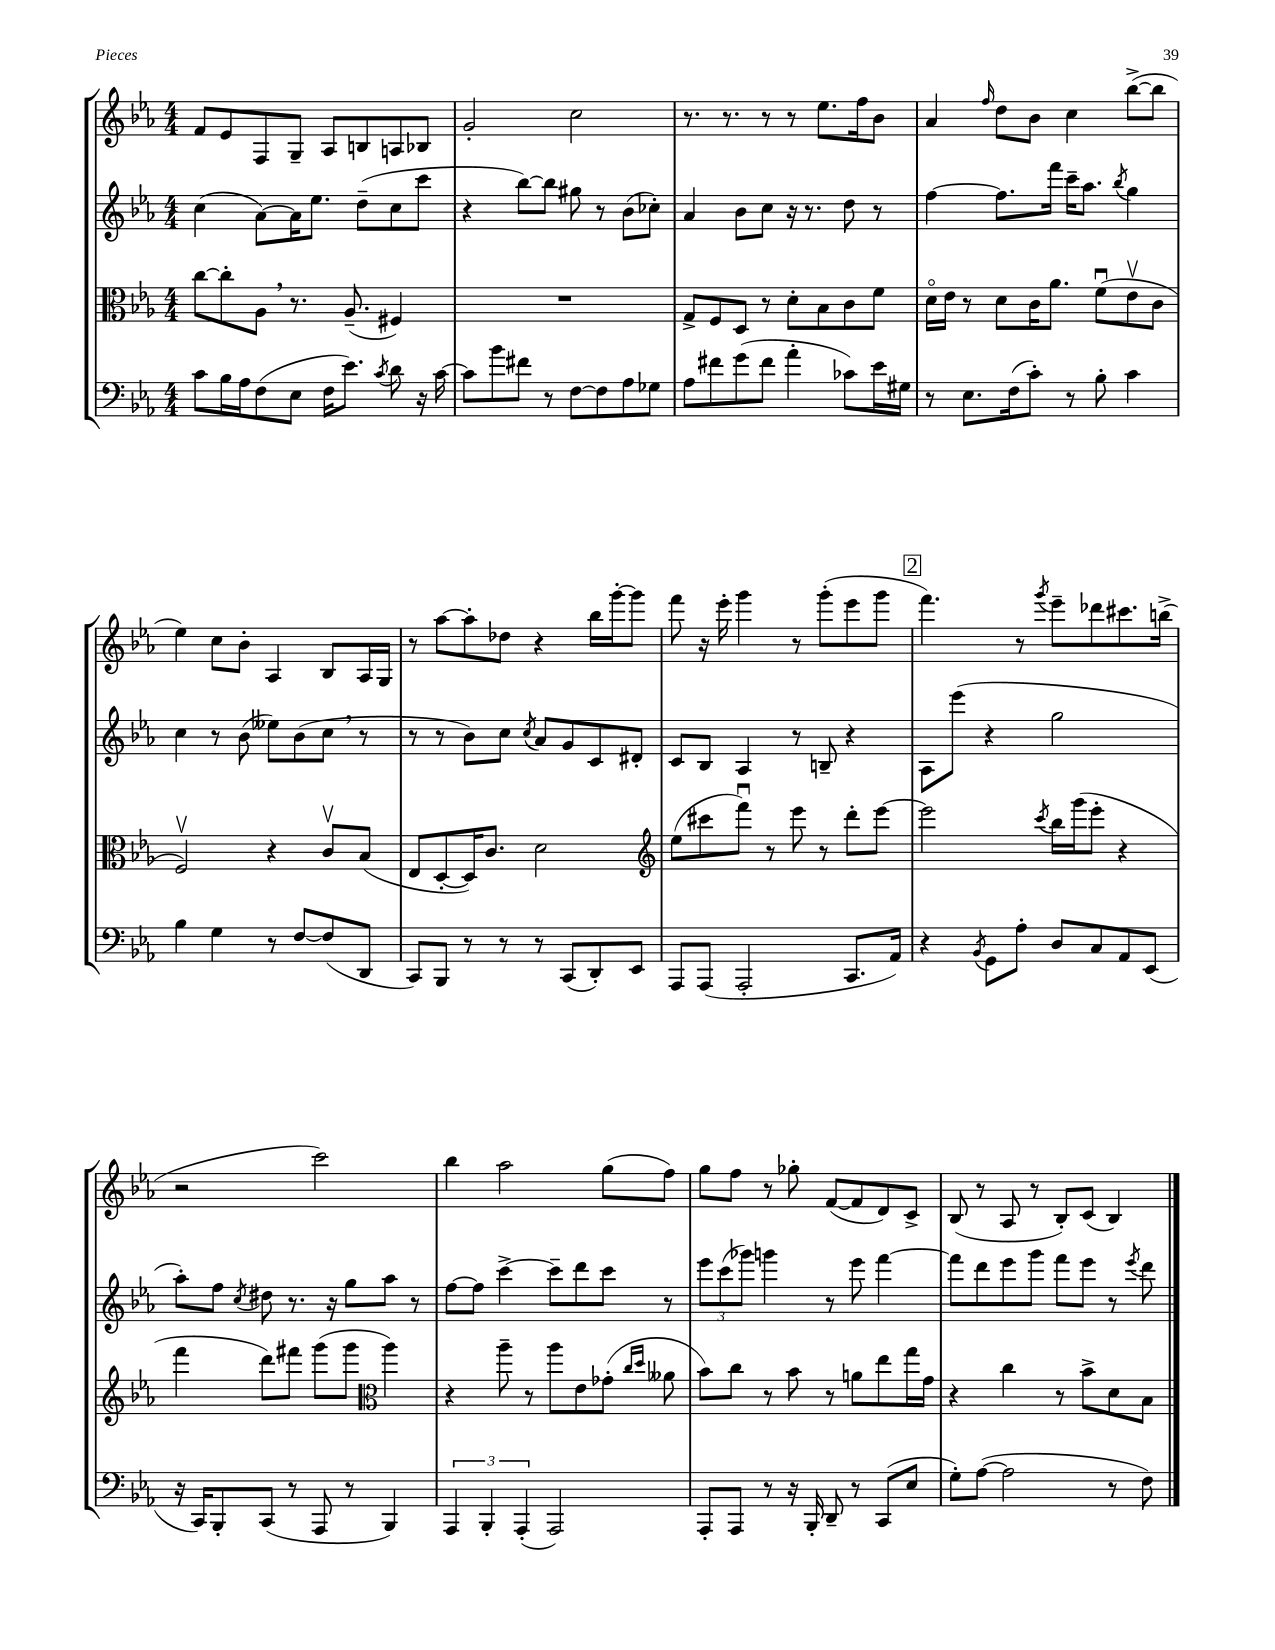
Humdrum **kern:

**kern	**kern	**kern	**kern
*staff4	*staff3	*staff2	*staff1
*clefF4	*clefC3	*clefG2	*clefG2
*k[b-e-a-]	*k[b-e-a-]	*k[b-e-a-]	*k[b-e-a-]
*M4/4	*M4/4	*M4/4	*M4/4
8c\L	[8cc\L	(4cc\	8f/L
16B-\L	8cc'\]	.	8e-/
16A-\J	.	.	.
(8F\	8A-\J	[8a-\L)	8F/
8E-\J	8.r	16a-\]K	8G~/J
.	.	8.ee-\J	.
16F\LK	.	.	8A-/L
8.e-\J)	(8.A-~/	.	.
.	.	(8dd~\L	8B/
8qc/	.	.	.
8d\	4F#/)	8cc\	8A/
16r	.	8ccc\J	8B-/J
[16c\	.	.	.
=	=	=	=
8c\]L	1r	4r	2g'/
8b-\	.	.	.
8f#\J	.	[8bb-\L)	.
8r	.	8bb-\]J	.
[8F\L	.	8gg#\	2cc\
8F\]	.	8r	.
8A-\	.	(8b-\L	.
8G-\J	.	8cc-'\J)	.
=	=	=	=
8A-\L	8G^/L	4a-/	8.r
8f#\	8F/	.	.
.	.	.	8.r
(8g\	8D/J	8b-\L	.
8f#\J	8r	8cc\J	8r
4a-'\	8d'\L	16r	8r
.	.	8.r	.
.	8B-\	.	8.ee-\L
8c-\L)	8c\	8dd\	.
.	.	.	16ff\k
16e-\L	8f\J	8r	8b-\J
16G#\JJ	.	.	.
=	=	=	=
8r	16do\LL	[4ff\	4a-/
.	16e-\JJ	.	.
8.E-\L	8r	.	.
.	.	.	16qqff/
.	8d\L	8.ff\]L	8dd\L
(16F\k	.	.	.
8c'\J)	16c\K	.	8b-\J
.	8.a-\J	16fff\Jk	.
8r	.	16ccc~\LK	4cc\
.	.	8.aa-\J	.
8B-'\	(8fu\L	.	.
.	.	8qbb-/	.
4c\	8e-v\	4gg\	([8bb-^\L
.	8c\J	.	8bb-\]J
=	=	=	=
4B-\	2Fv/)	4cc\	4ee-\)
4G\	.	8r	8cc\L
.	.	(8b-\	8b-'\J
8r	4r	8ee--\L)	4A-/
[8F/L	.	(8b-\	.
(8F/]	8cv/L	8cc\J	8B-/L
8DD/J	(8B-/J	8r	16A-/L
.	.	.	16G/JJ
=	=	=	=
8CC/L)	8E-/L	8r	8r
8BBB-/J	[8D'/	8r	[8aa-\L
8r	16D/]K)	8b-\L)	8aa-'\]
.	8.c/J	.	.
8r	.	8cc\J	8dd-\J
.	.	8qcc/	.
8r	2d\	8a-/L	4r
(8CC/L	.	8g/	.
8DD'/)	.	8c/	16bb-\LL
.	.	.	[16ggg'\J
8EE-/J	.	8d#'/J	8ggg\]J
=	=	=	=
*	*clefG2	*	*
8AAA-/L	(8ee-\L	8c/L	8fff\
(8AAA-/J	8ccc#\	8B-/J	16r
.	.	.	16eee-'\
2AAA-'/	8fffu\J)	4A-/	4ggg\
.	8r	.	.
.	8eee-\	8r	8r
.	8r	8B~/	(8ggg'\L
8.CC/L	8ddd'\L	4r	8eee-\
.	[8eee-\J	.	8ggg\J
16AA-/Jk)	.	.	.
=	=	=	=
4r	2eee-\]	8A-\L	4.fff\)
.	.	(8eee-\J	.
8qBB-/	.	.	.
8GG\L	.	4r	.
8A-'\J	.	.	8r
.	8qccc/	.	8qggg/
8D/L	16bb-\LL	2gg\	8eee-~\L
.	(16ggg\J	.	.
8C/	8eee-'\J	.	8ddd-\
8AA-/	4r	.	8.ccc#\
(8EE-/J	.	.	.
.	.	.	(16bb^\Jk
=	=	=	=
16r	4fff\	8aa-'\L)	2r
16CC/LK)	.	.	.
8BBB-'/	.	8ff\J	.
.	.	8qcc/	.
(8CC/J	8ddd\L)	8dd#\	.
8r	8fff#\J	8.r	.
8AAA-/	(8ggg\L	.	2ccc\)
.	.	16r	.
8r	8ggg\J	8gg\L	.
*	*clefC3	*	*
4BBB-/)	4aa-\)	8aa-\J	.
.	.	8r	.
=	=	=	=
6AAA-/	4r	[8ff\L	4bb-\
.	.	8ff\]J	.
6BBB-'/	.	.	.
.	8aa-~\	[4ccc^\	2aa-\
(6AAA-'/	.	.	.
.	8r	.	.
2AAA-/)	8aa-\L	8ccc~\]L	.
.	8e-\	8ddd\	.
.	(8g-'\J	8ccc\J	(8gg\L
.	16qqcc/LL	.	.
.	16qqdd/JJ	.	.
.	8a--\	8r	8ff\J)
=	=	=	=
8AAA-'/L	8b-\L)	12eee-\L	8gg\L
.	.	(12ccc\	.
8AAA-/J	8cc\J	.	8ff\J
.	.	12ggg-\J)	.
8r	8r	4ggg\	8r
16r	8b-\	.	8gg-'\
16BBB-'/	.	.	.
8DD~/	8r	8r	([8f/L
8r	8a\L	8eee-\	8f/]
(8CC/L	8ee-\	[4fff\	8d/)
8E-/J	16gg\L	.	8c^/J
.	16g\JJ	.	.
=	=	=	=
8G'\L)	4r	8fff\]L	(8B-/
([8A-\J	.	8ddd\	8r
2A-\]	4cc\	8eee-\	8A-/
.	.	8ggg\J	8r
.	8r	8fff\L	8B-'/L)
.	8b-^\L	8eee-\J	(8c/J
8r	8d\	8r	4B-/)
.	.	8qeee-/	.
8F\)	8B-\J	8ddd\	.
==	==	==	==
*-	*-	*-	*-
